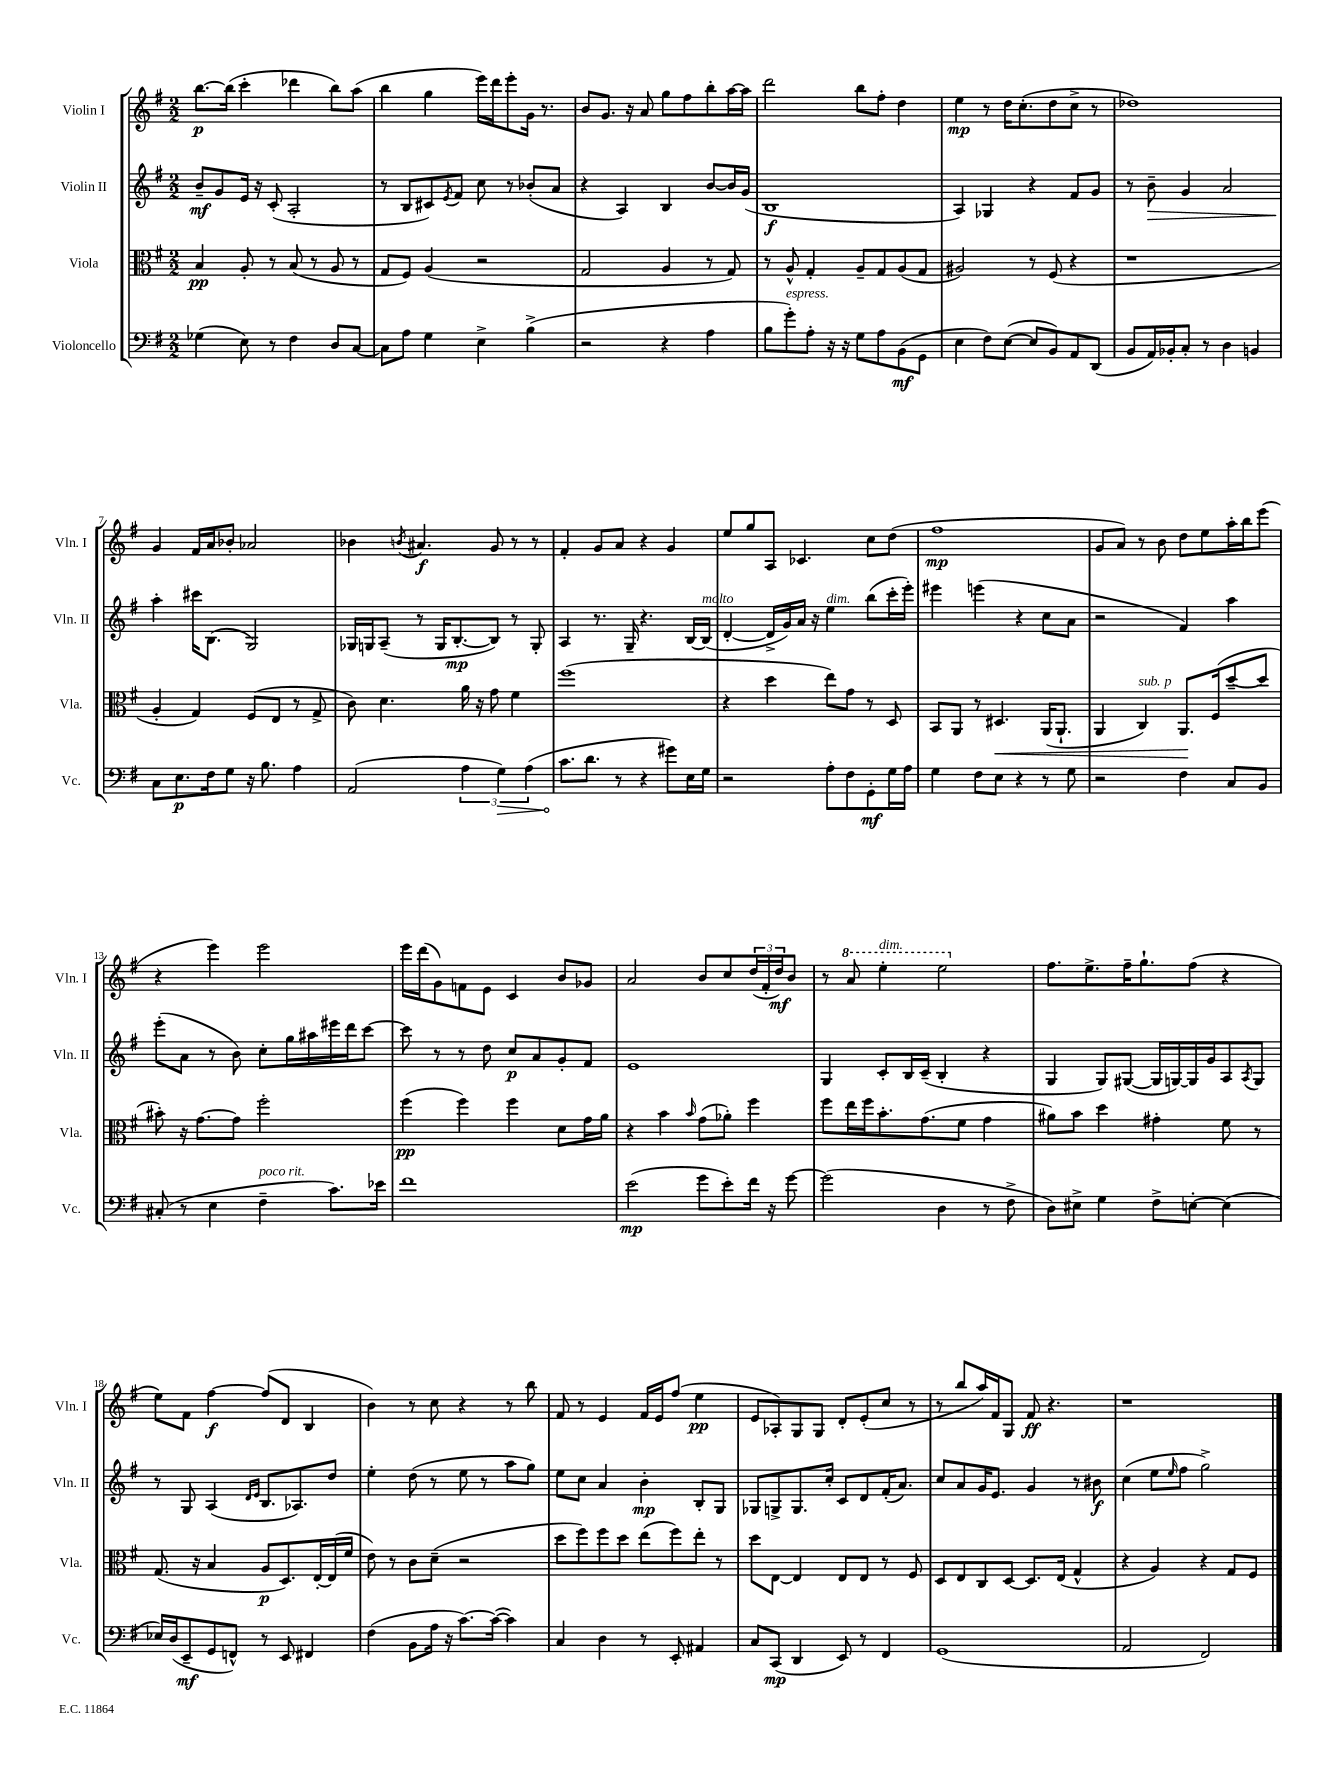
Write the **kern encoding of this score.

**kern	**kern	**kern	**kern
*staff4	*staff3	*staff2	*staff1
*clefF4	*clefC3	*clefG2	*clefG2
*k[f#]	*k[f#]	*k[f#]	*k[f#]
*M2/2	*M2/2	*M2/2	*M2/2
(4G-\	4B/	8b~/L	[8.bb\L
.	.	8g/	.
.	.	.	(16bb\]Jk
8E\)	8A'/	16e/Jk	4ccc'\
.	.	16r	.
8r	8r	(8c'/	.
4F#\	(8B/	2A'/	4ddd-\
.	8r	.	.
8D/L	8A/	.	8bb\L)
[8C/J	8r	.	(8aa\J
=	=	=	=
8C\]L	8G/L	8r	4bb\
8A\J	8F#/J)	8B/L	.
4G\	(4A/	8c#/)	4gg\
.	.	8qe/	.
.	.	8f#/J	.
4E^\	2r	8cc\	16eee\LL)
.	.	.	16ddd\J
.	.	8r	8eee'\
(4B^\	.	(8b-'/L	16g\Jk
.	.	.	8.r
.	.	8a/J	.
=	=	=	=
2r	2G/	4r	8b/L
.	.	.	8.g/J
.	.	4A/)	.
.	.	.	16r
.	.	.	8a/
4r	4A/	4B/	8gg\L
.	.	.	8ff#\
4A\	8r	[8b/L	8bb'\
.	8G/)	16b/]L	[16aa\L
.	.	(16g/JJ	16aa\]JJ
=	=	=	=
8B\L	8r	1B	2ddd\
8g'\)	8A^^/	.	.
8A'\J	4G'/	.	.
16r	.	.	.
16r	.	.	.
8G\L	8A~/L	.	8bb\L
8A\	8G/	.	8ff#'\J
(8BB\	(8A/	.	4dd\
8GG\J	8G/J	.	.
=	=	=	=
4E\	2A#/)	4A/)	4ee\
8F#\L)	.	4G-/	8r
([8E\J	.	.	16dd\LK
.	.	.	(8.cc'\
8E/]L	8r	4r	.
8BB/)	(8F#/	.	8dd\
8AA/	4r	8f#/L	8cc^\J
(8DD/J	.	8g/J	8r
=	=	=	=
8BB/L	1r	8r	1dd-)
16AA/L)	.	8b~\	.
16BB-'/J	.	.	.
8C'/J	.	4g/	.
8r	.	.	.
4D\	.	2a/	.
4BB/	.	.	.
=	=	=	=
8C\L	4A'/	4aa'\	4g/
8.E\	.	.	.
.	4G/)	16ccc#\LK	16f#/LL
16F#\k	.	(8.B\J	16a/J
8G\J	.	.	8b-'/J
16r	(8F#/L	2G/)	2a-/
8.B\	.	.	.
.	8E/J	.	.
4A\	8r	.	.
.	8G^/	.	.
=	=	=	=
(2AA/	8c\)	16G-/LL	4b-\
.	.	16G/J	.
.	4.d\	(8A~/J	.
.	.	.	8qb/
.	.	8r	4.a#/
.	.	16G/LK	.
.	.	[8.B'/	.
6A\	16a\	.	.
.	16r	.	.
.	8g\	8B/]J)	8g/
6G\)	.	.	.
.	4f#\	8r	8r
(6A\	.	.	.
.	.	8G'/	8r
=	=	=	=
8.c\L	(1ff#	4A/	4f#'/
8.d\J	.	.	.
.	.	8.r	8g/L
8r	.	.	8a/J
.	.	16G~/	.
4r	.	4.r	4r
8g#\L)	.	.	4g/
16E\L	.	[16B/LL	.
16G\JJ	.	(16B/]JJ	.
=	=	=	=
2r	4r	[4d'/	8ee/L
.	.	.	8gg/
.	4dd\	16d^/]LL	8A/J
.	.	16g/)	.
.	.	16a/JJ	4.c-/
.	.	16r	.
8A'\L	8ee\L)	4ee\	.
8F#\	8g\J	.	.
8GG'\	8r	(8bb\L	8cc\L
16G\L	8D/	16ccc'\L	(8dd\J
16A\JJ	.	16eee'\JJ)	.
=	=	=	=
4G\	8BB/L	4eee#\	1ff#
.	8AA/J	.	.
8F#\L	8r	(4eee\	.
8E\J	4.D#/	.	.
4r	.	4r	.
8r	(16AA/LK	8cc\L	.
.	8.AA`/J	.	.
8G\	.	8a\J	.
=	=	=	=
2r	4AA/	2r	8g/L
.	.	.	8a/J)
.	4C/)	.	8r
.	.	.	8b\
4F#\	8.AA/L	4f#/)	8dd\L
.	.	.	8ee\
.	(16F#/k	.	.
8C/L	[8dd~/	4aa\	16aa'\L
.	.	.	16bb\J
8BB/J	8dd/]J	.	(8eee\J
=	=	=	=
(8C#'/	8b#'\)	(8eee'\L	4r
8r	16r	8a\J	.
.	[8.g\L	.	.
4E\	.	8r	4eee\)
.	8g\]J	8b\)	.
4F#~\	2ff#'\	8cc'\L	2eee\
.	.	16gg\L	.
.	.	16aa#\	.
8.c\L)	.	16eee#\	.
.	.	16ddd\J	.
.	.	[8ccc\J	.
16e-\Jk	.	.	.
=	=	=	=
1f#	(4ff#\	8ccc\]	16eee\LL
.	.	.	(16ddd\J
.	.	8r	8g\)
.	4ff#\)	8r	8f\
.	.	8dd\	8e\J
.	4ff#\	8cc/L	4c/
.	.	8a/	.
.	8d\L	8g'/	8b/L
.	16g\L	8f#/J	8g-/J
.	16a\JJ	.	.
=	=	=	=
(2e\	4r	1e	2a/
.	4b\	.	.
.	16qqb/	.	.
8g\L	(8g\L	.	8b/L
8e'\)	8a-'\J)	.	8cc/
16f#\Jk	4ff#\	.	(24dd/L
.	.	.	24f#'/
16r	.	.	.
.	.	.	24dd/J)
[8g\	.	.	8b/J
=	=	=	=
(2g\]	8ff#\L	4G/	8r
.	16ee\L	.	8aa/
.	16ff#\J	.	.
.	8.b'\	8c'/L	4eee'\
.	.	16B/L	.
.	(8.g\	(16c~/JJ	.
4D\	.	4B'/	2eee\
.	8f#\J	.	.
8r	4g\	4r	.
8F#^\	.	.	.
=	=	=	=
8D\L)	8a#\L)	4G/	8.ff#\L
8E#^\J	8b\J	.	.
.	.	.	8.ee^\
4G\	4dd\	8G/L)	.
.	.	([8G#/J	16ff#~\K
.	.	.	8.gg`\
8F#^\L	4g#'\	16G#/]LL	.
.	.	[16G/)	.
[8E'\J	.	16G/]	(8ff#\J
.	.	16g/J	.
(4E\]	8f#\	8A/	4r
.	.	8qA/	.
.	8r	8G/J	.
=	=	=	=
16E-/LL)	(8.G/	8r	8ee\L)
(16D/J	.	.	.
8EE~/	.	8G/	8f#\J
.	16r	.	.
8GG/	4B/	(4A/	[4ff#\
8FF^^/J)	.	.	.
.	.	16qqd/LL	.
.	.	16qqe/JJ	.
8r	8A/L	8.B/L	(8ff#/]L
8EE/	8.D/)	.	8d/J
.	.	8.A-/)	.
4FF#/	.	.	4B/
.	[16E'/L	.	.
.	(16E/]	8dd/J	.
.	16f#/JJ	.	.
=	=	=	=
(4F#\	8e\)	4ee'\	4b\)
.	8r	.	.
8BB\L	8c\L	(8dd\	8r
16A\Jk	(8d~\J	8r	8cc\
16r	.	.	.
[8.c\L)	2r	8ee\	4r
.	.	8r	.
(16c\_Jk	.	.	.
4c\])	.	8aa\L	8r
.	.	8gg\J)	8bb\
=	=	=	=
4C/	8dd\L	8ee\L	8f#/
.	8ff#\)	8cc\J	8r
4D\	8ff#\	4a/	4e/
.	8dd\J	.	.
8r	(8ee\L	4b'\	16f#/LL
.	.	.	16e/J
8EE'/	8ff#\)	.	(8ff#/J
4AA#/	8ee'\J	8B'/L	4ee\
.	8r	8G/J	.
=	=	=	=
8C/L	8dd\L	8G-/L	8e/L
(8CC/J	[8E\J	8G^/	8A-'/)
4DD/	4E/]	8.G/	8G/
.	.	.	8G/J
.	.	16cc'/Jk	.
8EE/)	8E/L	8c/L	8d'/L
8r	8E/J	8d/	(8e'/
4FF#/	8r	(16f#'/K	8cc/J
.	.	8.a/J)	.
.	8F#/	.	8r
=	=	=	=
(1GG	8D/L	8cc/L	8r
.	8E/	8a/	8bb/L
.	8C/	16g/K	16aa/L)
.	.	8.e/J	16f#/J
.	[8D/J	.	8G/J
.	8.D/]L	4g/	8f#/
.	.	.	4.r
.	(16E/Jk	.	.
.	4G^^/	8r	.
.	.	8b#\	.
=	=	=	=
2AA/	4r	(4cc\	1r
.	4A/)	8ee\L	.
.	.	16qqee/	.
.	.	8ff#\J	.
2FF#/)	4r	2gg^\)	.
.	8G/L	.	.
.	8F#/J	.	.
==	==	==	==
*-	*-	*-	*-
